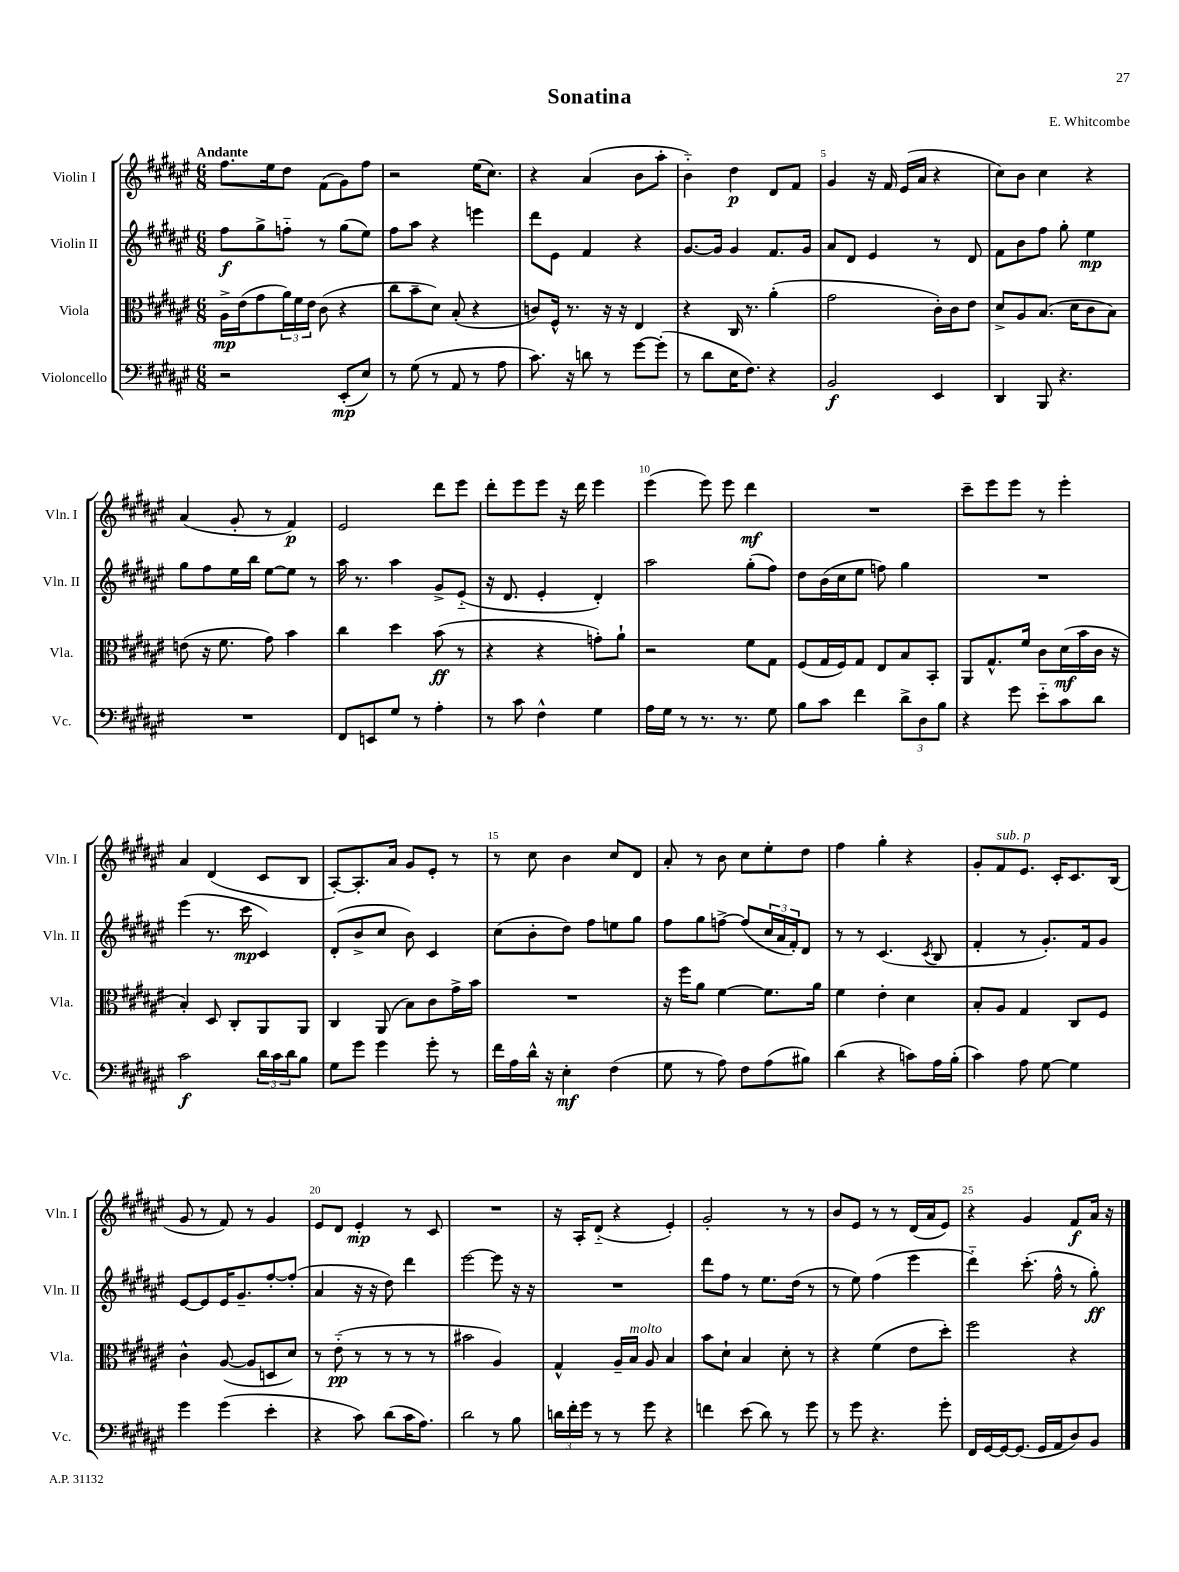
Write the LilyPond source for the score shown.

\header { title = "Sonatina" composer = "E. Whitcombe" }
<<
\new StaffGroup <<
\new Staff = "s0" \with { instrumentName = "Violin I" shortInstrumentName = "Vln. I" } {
    \clef treble \key fis \major \numericTimeSignature \time 6/8 \tempo "Andante"
    fis''8. eis''16 dis''8 fis'8( gis'8) fis''8 |
    r2 eis''16( cis''8.) |
    r4 ais'4( b'8 ais''8-. |
    b'4-_) dis''4\p dis'8 fis'8 |
    gis'4 r16 fis'16 eis'16( ais'16 r4 |
    cis''8) b'8 cis''4 r4 |
    ais'4( gis'8-. r8 fis'4\p) |
    eis'2 dis'''8 eis'''8 |
    dis'''8-. eis'''8 eis'''8 r16 dis'''16 eis'''4 |
    eis'''4( eis'''8) eis'''8 dis'''4\mf |
    R2. |
    cis'''8-- eis'''8 eis'''8 r8 eis'''4-. |
    ais'4 dis'4( cis'8 b8 |
    ais8~-.) ais8.-. ais'16 gis'8 eis'8-. r8 |
    r8 cis''8 b'4 cis''8 dis'8 |
    ais'8-. r8 b'8 cis''8 eis''8-. dis''8 |
    fis''4 gis''4-. r4 |
    gis'8-. fis'8^\markup { \italic "sub. p" } eis'8. cis'16-. cis'8. b16( |
    gis'8 r8 fis'8) r8 gis'4 |
    eis'8 dis'8 eis'4-.\mp r8 cis'8 |
    R2. |
    r16 ais16-. dis'8-_( r4 eis'4-.) |
    gis'2-. r8 r8 |
    b'8 eis'8 r8 r8 dis'16( ais'16 eis'8) |
    r4 gis'4 fis'8\f ais'16 r16 \bar "|." |
}
\new Staff = "s1" \with { instrumentName = "Violin II" shortInstrumentName = "Vln. II" } {
    \clef treble \key fis \major \numericTimeSignature \time 6/8
    fis''8\f gis''8-> f''8-_ r8 gis''8( eis''8) |
    fis''8 ais''8 r4 e'''4 |
    dis'''8 eis'8 fis'4 r4 |
    gis'8.~ gis'16 gis'4 fis'8. gis'16 |
    ais'8 dis'8 eis'4 r8 dis'8 |
    fis'8 b'8 fis''8 gis''8-. eis''4\mp |
    gis''8 fis''8 eis''16 b''16 eis''8~ eis''8 r8 |
    ais''16 r8. ais''4 gis'8-> eis'8-_( |
    r16 dis'8. eis'4-. dis'4-.) |
    ais''2 gis''8-.( fis''8) |
    dis''8 b'16( cis''16 eis''8 f''8) gis''4 |
    R2. |
    eis'''4( r8. cis'''16\mp cis'4) |
    dis'8-.( b'8-> cis''8 b'8) cis'4 |
    cis''8( b'8-. dis''8) fis''8 e''8 gis''8 |
    fis''8 gis''8 f''8~-> f''8( \tuplet 3/2 { cis''16 ais'16 fis'16-.) } dis'8 |
    r8 r8 cis'4.( \acciaccatura { cis'8 } b8 |
    fis'4-. r8 gis'8.-.) fis'16 gis'8 |
    eis'8~ eis'8 eis'16 gis'8.-- fis''8~-. fis''8-.( |
    ais'4 r16 r16 dis''8) dis'''4 |
    eis'''2~ eis'''8 r16 r16 |
    R2. |
    dis'''8 fis''8 r8 eis''8. dis''16( r8 |
    r8 eis''8) fis''4( eis'''4 |
    dis'''4-_) cis'''8.-.( fis''16-^ r8 gis''8-.\ff) \bar "|." |
}
\new Staff = "s2" \with { instrumentName = "Viola" shortInstrumentName = "Vla." } {
    \clef alto \key fis \major \numericTimeSignature \time 6/8
    ais16->\mp eis'16( gis'8 \tuplet 3/2 { ais'16) fis'16 eis'16 } cis'8( r4 |
    cis''8 b'8-- dis'8) b8-.( r4 |
    c'8) fis16-^ r8. r16 r16 eis4 |
    r4 cis16 r8. ais'4-.( |
    gis'2 cis'16-.) cis'16 eis'8 |
    dis'8-> ais8 b8.( dis'16 cis'8 b8) |
    e'8( r16 fis'8. gis'8) b'4 |
    cis''4 dis''4 b'8\ff( r8 |
    r4 r4 g'8-.) ais'8-! |
    r2 fis'8 gis8 |
    fis8( gis16 fis16) gis8 eis8 b8 b,8-. |
    ais,8 gis8.-^ fis'16 cis'8 dis'16\mf( b'16 cis'16 r16 |
    b4-.) dis8 cis8-. ais,8 ais,8 |
    cis4 ais,8( b8) cis'8 gis'16-> b'16 |
    R2. |
    r16 fis''16 ais'8 fis'4~ fis'8. ais'16 |
    fis'4 eis'4-. dis'4 |
    b8-. ais8 gis4 cis8 fis8 |
    cis'4-^ ais8~( ais8 d8 dis'8) |
    r8 eis'8-_\pp( r8 r8 r8 r8 |
    bis'2 ais4) |
    gis4-^ ais16-- b16^\markup { \italic "molto" } ais8 b4 |
    b'8 dis'8-! b4 dis'8-. r8 |
    r4 fis'4( eis'8 dis''8-.) |
    fis''2 r4 \bar "|." |
}
\new Staff = "s3" \with { instrumentName = "Violoncello" shortInstrumentName = "Vc." } {
    \clef bass \key fis \major \numericTimeSignature \time 6/8
    r2 eis,8-.\mp( eis8) |
    r8 gis8( r8 ais,8 r8 ais8 |
    cis'8.) r16 d'8 r8 gis'8~ gis'8-.( |
    r8 dis'8 eis16 fis8.) r4 |
    b,2\f eis,4 |
    dis,4 b,,8 r4. |
    R2. |
    fis,8 e,8 gis8 r8 ais4-. |
    r8 cis'8 fis4-^ gis4 |
    ais16 gis16 r8 r8. r8. gis8 |
    b8 cis'8 fis'4 \tuplet 3/2 { dis'8-> dis8 b8 } |
    r4 gis'8 eis'8-_ cis'8 dis'8 |
    cis'2\f \tuplet 3/2 { dis'16 cis'16 dis'16 } b8 |
    gis8 gis'8 gis'4 gis'8-. r8 |
    fis'16 ais16 dis'16-^ r16 eis4-.\mf fis4( |
    gis8 r8 ais8) fis8 ais8( bis8) |
    dis'4( r4 c'8) ais16 b16-.( |
    cis'4) ais8 gis8~ gis4 |
    gis'4 gis'4( eis'4-. |
    r4 cis'8) dis'8( cis'16 ais8.) |
    dis'2 r8 b8 |
    \tuplet 3/2 { d'16 fis'16-. gis'16 } r8 r8 gis'8 r4 |
    f'4 eis'8( dis'8) r8 gis'8 |
    r8 gis'8 r4. gis'8-. |
    fis,16 gis,16~ gis,16~ gis,8.( gis,16 ais,16 dis8) b,8 \bar "|." |
}
>>
>>
\layout { \context { \Score \override BarNumber.break-visibility = ##(#f #t #t) barNumberVisibility = #(every-nth-bar-number-visible 5) } }
